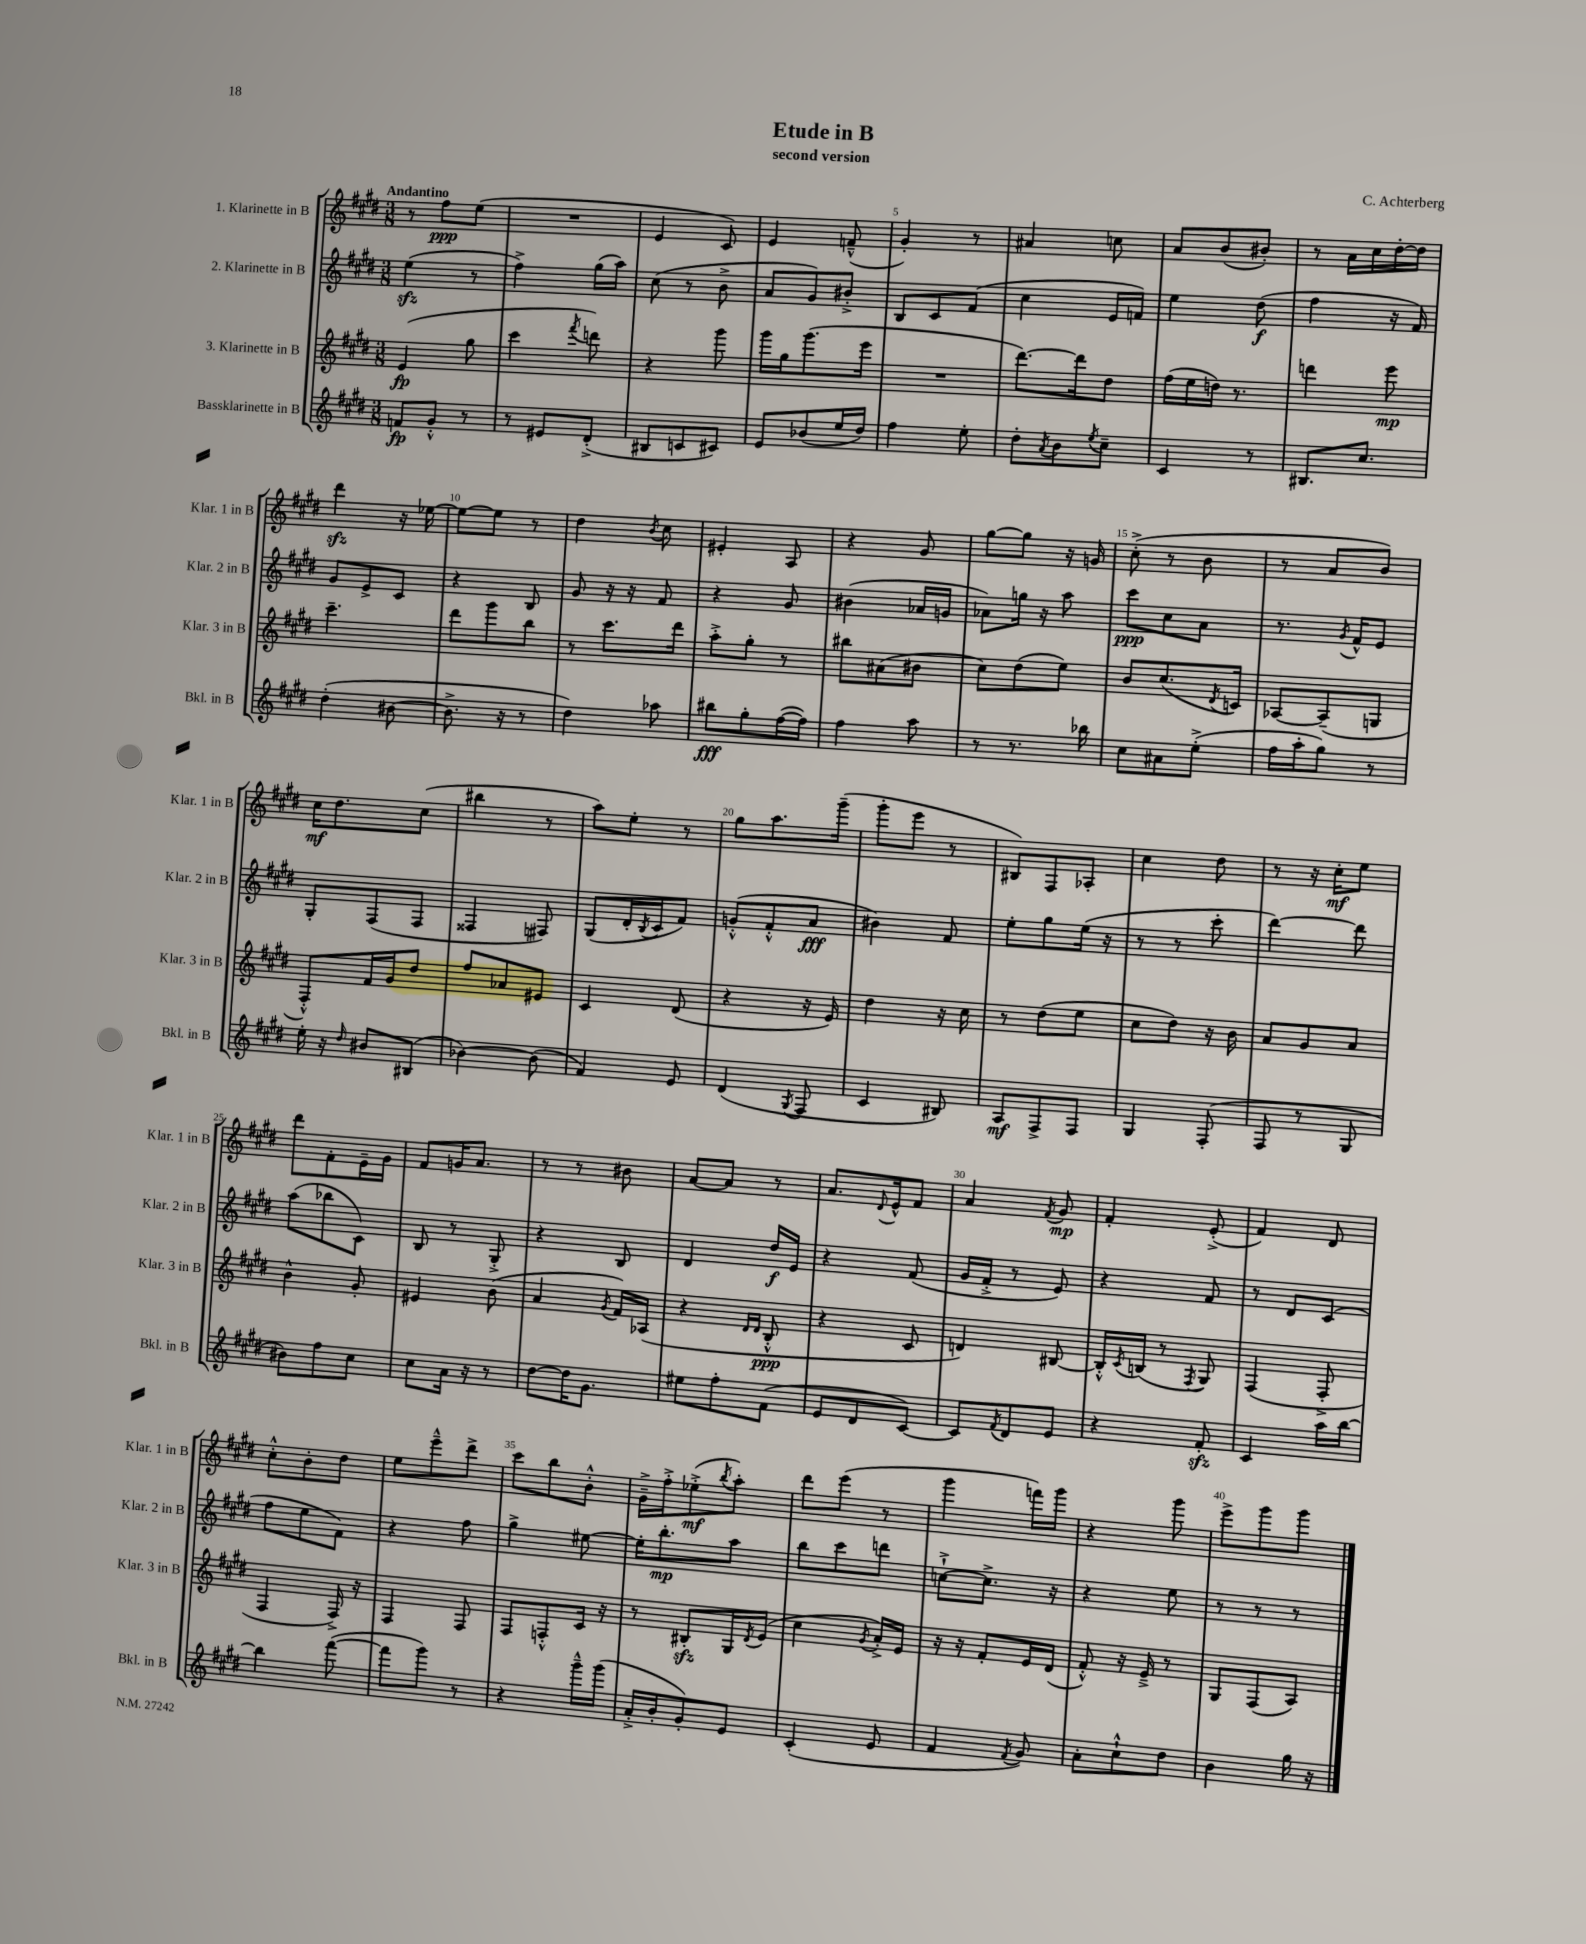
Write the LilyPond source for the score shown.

\header { title = "Etude in B" composer = "C. Achterberg" subtitle = "second version" }
<<
\new StaffGroup <<
\new Staff = "s0" \with { instrumentName = "1. Klarinette in B" shortInstrumentName = "Klar. 1 in B" } {
    \clef treble \key e \major \numericTimeSignature \time 3/8 \tempo "Andantino"
    r8 fis''8\ppp e''8( |
    R4. |
    e'4 cis'8) |
    e'4 f'8---^( |
    gis'4-.) r8 |
    ais'4 c''8 |
    a'8 b'8( bis'8-.) |
    r8 a'16 cis''16 dis''16~-. dis''16 |
    dis'''4\sfz r16 ees''16~ |
    ees''8~ ees''8 r8 |
    dis''4 \acciaccatura { b'8 } cis''8 |
    eis'4-. a8 |
    r4 gis'8 |
    gis''8~ gis''8 r16 g'16 |
    cis''8-.->( r8 b'8 |
    r8 a'8 b'8) |
    cis''16\mf dis''8. cis''8( |
    bis''4 r8 |
    a''8) e''8-. r8 |
    gis''8 a''8. gis'''16--( |
    gis'''8-. e'''8 r8 |
    bis8) fis8 aes8-. |
    cis''4 dis''8 |
    r8 r16 cis''16-.\mf e''8 |
    dis'''8 fis'8-. e'16-- gis'16 |
    fis'8 g'16 a'8. |
    r8 r8 bis'8 |
    a'8~ a'8 r8 |
    a'8. \appoggiatura { dis'8 } e'16-^ fis'8 |
    a'4 \acciaccatura { fis'8 } gis'8\mp |
    fis'4-. e'8-.->( |
    fis'4) dis'8 |
    cis''8-.-^ b'8-. dis''8 |
    e''8 e'''8---^ dis'''8-> |
    cis'''8 b''8 b'8-.-^ |
    gis'16---> fis''16-.-> ees''8-.->\mf( \acciaccatura { b''8 } a''8-.) |
    dis'''8 e'''8( r8 |
    gis'''4 f'''16) gis'''16 |
    r4 gis'''8 |
    e'''8-> gis'''8 gis'''8 \bar "|." |
}
\new Staff = "s1" \with { instrumentName = "2. Klarinette in B" shortInstrumentName = "Klar. 2 in B" } {
    \clef treble \key e \major \numericTimeSignature \time 3/8
    e''4\sfz( r8 |
    fis''4->) gis''16( a''16) |
    cis''8( r8 b'8-> |
    a'8 gis'8) bis'8-.-> |
    b8 cis'8 fis'8( |
    cis''4 e'16 f'16) |
    e''4 dis''8\f( |
    fis''4 r16 fis'16) |
    gis'8 e'8-> cis'8 |
    r4 b8 |
    gis'8 r16 r16 fis'8 |
    r4 gis'8 |
    bis'4( aes'16 g'16 |
    aes'8) g''16 r16 a''8 |
    cis'''8\ppp cis''8 a'8 |
    r8. \acciaccatura { gis'8 } fis'16-^ e'8 |
    gis8-. fis8( fis8 |
    fisis4 fis8) |
    gis8( dis'16-. \acciaccatura { b8 } cis'16 fis'8) |
    g'8-.-^( fis'8-.-^ a'8\fff |
    bis'4) fis'8 |
    e''8-. gis''8 e''16( r16 |
    r8 r8 cis'''8-. |
    dis'''4~) dis'''8 |
    a''8( bes''8 cis'8) |
    b8 r8 gis8-.-> |
    r4 b8 |
    dis'4 dis''16\f e'16 |
    r4 fis'8( |
    gis'16 fis'16-.-> r8 e'8) |
    r4 fis'8 |
    r8 dis'8 cis'8( |
    fis''8 e''8 fis'8) |
    r4 fis''8 |
    gis''4-> eis''8~ |
    eis''16-. b''8.-.\mp a''8 |
    b''8 cis'''8 d'''8 |
    c''8~-!-> c''8.-> r16 |
    r4 e''8 |
    r8 r8 r8 \bar "|." |
}
\new Staff = "s2" \with { instrumentName = "3. Klarinette in B" shortInstrumentName = "Klar. 3 in B" } {
    \clef treble \key e \major \numericTimeSignature \time 3/8
    e'4\fp( gis''8 |
    cis'''4 \acciaccatura { fis'''8 } d'''8) |
    r4 gis'''8 |
    gis'''16 gis''16 gis'''8.( e'''16 |
    R4. |
    dis'''8.~) dis'''16 dis''8 |
    fis''16( e''16 d''16) r8. |
    d'''4 e'''8\mp |
    cis'''4.-- |
    dis'''8 gis'''8 b''8 |
    r8 cis'''8. dis'''16 |
    a''8-.-> gis''8-. r8 |
    bis''8 ais'8( bis'8 |
    cis''8) dis''8( e''8) |
    b'8 cis''8.( \acciaccatura { dis'8 } c'16) |
    aes8~ aes8--( g8 |
    fis8-.-^) fis'16 gis'16 dis''8 |
    fis''8 aes'8 eis'8 |
    cis'4 dis'8( |
    r4 r16 e'16) |
    dis''4 r16 cis''16 |
    r8 dis''8( e''8 |
    cis''8 dis''8) r16 b'16 |
    a'8 gis'8 a'8 |
    b'4-^ gis'8-. |
    eis'4 b'8( |
    a'4 \acciaccatura { gis'8 } fis'16) aes16( |
    r4 \grace { dis'16 dis'16 } b8-.-^\ppp |
    r4 cis'8 |
    d'4) bis8~ |
    bis16-.-^ \acciaccatura { cis'8 } b16( r8 \acciaccatura { fis8 } gis8) |
    fis4( fis8-.-> |
    fis4 fis16->) r16 |
    fis4 fis8 |
    fis8 f8-.-^ cis'16 r16 |
    r8 bis8-.\sfz gis16 \acciaccatura { dis'8 } e'16( |
    cis''4 \acciaccatura { gis'8 } a'16-.->) e'16 |
    r16 r16 fis'8-. e'16 dis'16( |
    fis'8-.-^) r16 e'16---> r8 |
    gis8 fis8( a8) \bar "|." |
}
\new Staff = "s3" \with { instrumentName = "Bassklarinette in B" shortInstrumentName = "Bkl. in B" } {
    \clef treble \key e \major \numericTimeSignature \time 3/8
    f'8\fp gis'8-.-^ r8 |
    r8 eis'8 dis'8-.->( |
    bis8 c'8 cis'8) |
    e'8 bes'8( e''16 dis''16) |
    fis''4 e''8-. |
    dis''8-. \acciaccatura { a'8 } b'8 \acciaccatura { e''8 } cis''8-- |
    cis'4 r8 |
    bis8. cis''8. |
    dis''4-.( bis'8~ |
    bis'8.-> r16 r8 |
    dis''4) aes''8 |
    bis''8\fff gis''8-. fis''16~( fis''16) |
    fis''4 a''8 |
    r8 r8. bes''16 |
    cis''8 ais'8 e''8-.->( |
    fis''16 a''16-. gis''8) r8 |
    e''16-. r16 \grace { dis''16 } bis'8 bis8( |
    bes'4~) bes'8( |
    fis'4) e'8 |
    dis'4( \acciaccatura { gis8 } fis8 |
    cis'4 bis8) |
    a8\mf fis8-> fis8 |
    gis4 fis8-.( |
    fis8 r8 gis8 |
    bis'8) fis''8 cis''8 |
    cis''8 a'16 r16 r8 |
    dis''8~ dis''16 gis'8. |
    eis''8 fis''8-. fis'8( |
    e'8 dis'8 cis'8~) |
    cis'8 \acciaccatura { fis'8 } dis'8 e'8 |
    r4 fis'8-.\sfz |
    cis'4 a''16 b''16~ |
    b''4 fis'''8~( |
    fis'''8 gis'''8) r8 |
    r4 gis'''16---^ gis'''16( |
    a'16-.-> b'16-. gis'8-.) e'8 |
    cis'4-.( e'8 |
    fis'4 \acciaccatura { fis'8 } gis'8) |
    a'8-. cis''8-!-^ dis''8 |
    b'4 gis''16 r16 \bar "|." |
}
>>
>>
\layout { \context { \Score \override BarNumber.break-visibility = ##(#f #t #t) barNumberVisibility = #(every-nth-bar-number-visible 5) } }
